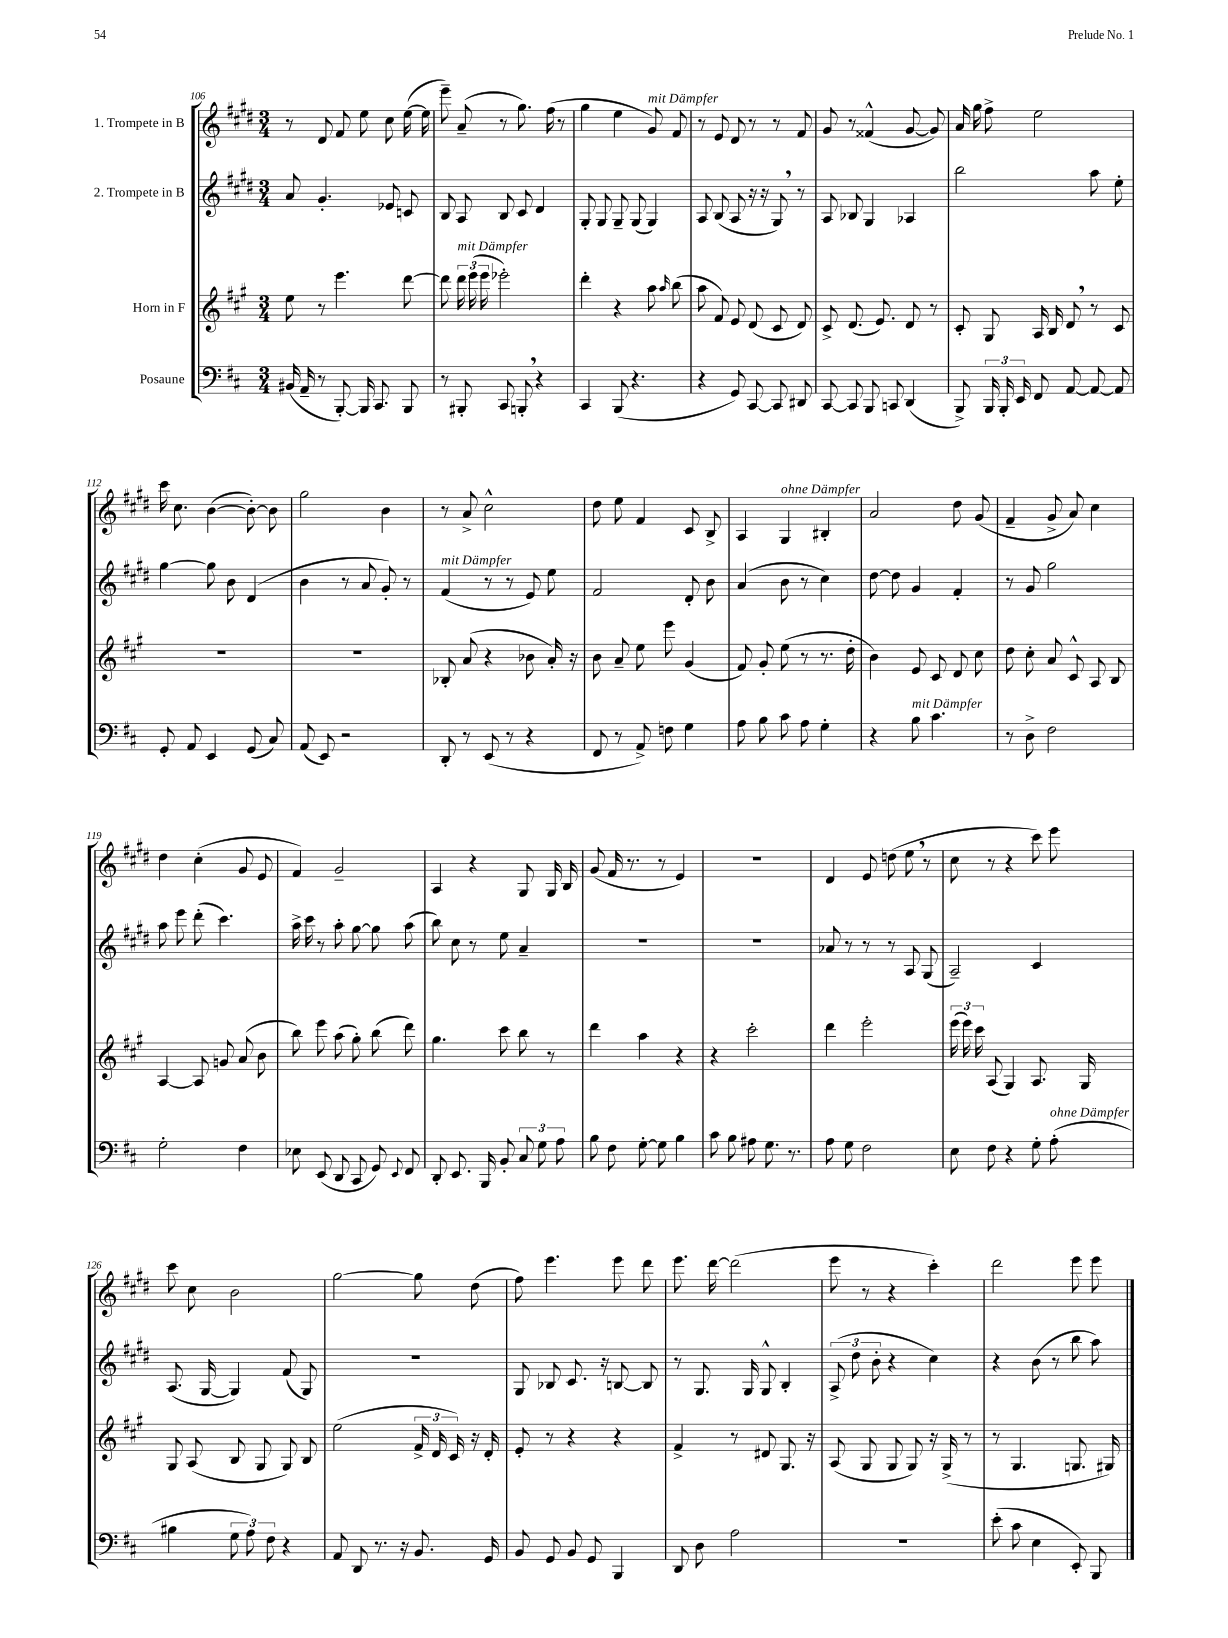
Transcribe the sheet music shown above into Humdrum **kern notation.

**kern	**kern	**kern	**kern
*staff4	*staff3	*staff2	*staff1
*clefF4	*clefG2	*clefG2	*clefG2
*k[f#c#]	*k[f#c#g#]	*k[f#c#g#d#]	*k[f#c#g#d#]
*M3/4	*M3/4	*M3/4	*M3/4
(16BB#	8ee	8a	8r
16AA~	.	.	.
8r	8r	4.g#'	8d#
[8BBB')	4.eee	.	8f#
16BBB]	.	.	8ee
8.CC#	.	.	.
.	.	8e-	8cc#
8BBB	[8ddd	8c	([16ee
.	.	.	16ee]
=	=	=	=
8r	8ddd]	8B	8eee~)
8BBB#'	24ddd	8A	(8a~
.	(24eee	.	.
.	24eee	.	.
8CC#	2eee-')	8B	8r
8BBB'	.	8c#	8.gg#)
4r	.	4d#	.
.	.	.	(16ff#
.	.	.	8r
=	=	=	=
4CC#	4ddd'	8G#'	4gg#
.	.	8G#	.
(8BBB	4r	8G#~	4ee
4.r	.	(8G#	.
.	8aa	4G#)	8g#)
.	16qqaa	.	.
.	(8bb	.	8f#
=	=	=	=
4r	8aa	8A	8r
.	8f#)	(8B	8e
8GG)	8e	8A	8d#
[8CC#	(8d	16r	8r
.	.	16r	.
8CC#]	8c#	8G#)	8r
8DD#	8d)	8r	8f#
=	=	=	=
[8CC#	8c#^	8A	8g#
8CC#]	(8.d	8B-	8r
8BBB	.	4G#	(4f##^^
.	8.e)	.	.
8CC	.	.	.
(4DD	8d	4A-	[8g#
.	8r	.	8g#])
=	=	=	=
8BBB^)	8c#'	2bb	16a
.	.	.	16gg#
24BBB	8G#	.	8ff#^
24BBB'	.	.	.
24EE	.	.	.
8FF#	16A	.	2ee
.	16B	.	.
[8AA	8d	.	.
8AA_	8r	8aa	.
8AA]	8c#	8ee'	.
=	=	=	=
8GG'	2.r	[4gg#	16ccc#
.	.	.	8.cc#
8AA	.	.	.
4EE	.	8gg#]	([4b
.	.	8b	.
(8GG	.	(4d#	8b'_)
8C#)	.	.	8b]
=	=	=	=
(8AA	2.r	4b	2gg#
8EE)	.	.	.
2r	.	8r	.
.	.	8a	.
.	.	8g#')	4b
.	.	8r	.
=	=	=	=
8DD'	8B-'	(4f#	8r
8r	(8a	.	8a^
(8EE	4r	8r	2cc#^^
8r	.	8r	.
4r	8b-	8e)	.
.	16a')	8ee	.
.	16r	.	.
=	=	=	=
8FF#	8b	2f#	8dd#
8r	8a~	.	8ee
8AA^)	8ee	.	4f#
8F	8eee	.	.
4G	(4g#	8d#'	8c#
.	.	8b	8B^
=	=	=	=
8A	8f#)	(4a	4A
8B	8g#'	.	.
8c#	(8ee	8b	4G#
8A	8r	8r	.
4G'	8.r	4cc#)	4B#'
.	16dd'	.	.
=	=	=	=
4r	4b)	[8dd#	2a
.	.	8dd#]	.
8B	8e	4g#	.
4.c#	8c#	.	.
.	8d	4f#'	8dd#
.	8cc#	.	(8g#
=	=	=	=
8r	8dd	8r	4f#~
8D^	8cc#'	8g#	.
2F#	8a	2gg#	8g#^
.	8c#^^	.	8a)
.	8A	.	4cc#
.	8B	.	.
=	=	=	=
2G'	[4A	8aa	4dd#
.	.	8eee	.
.	8A]	(8ddd#'	(4cc#'
.	8g	4.ccc#)	.
4F#	(8a	.	8g#
.	8b	.	8e
=	=	=	=
8E-	8bb)	16aa^	4f#)
.	.	16ccc#	.
(8EE	8eee	8r	.
8DD	(8aa	8aa'	2g#~
8CC#	8gg#')	[8gg#	.
8GG)	(8bb	8gg#]	.
8qqEE	.	.	.
8FF#	8ddd)	(8aa	.
=	=	=	=
8DD'	4.gg#	8bb)	4A
8.EE	.	8cc#	.
.	.	8r	4r
16BBB	.	.	.
8BB'	8ccc#	8ee	.
12C#	8bb	4a~	8G#
12G	.	.	.
.	8r	.	16G#
12A	.	.	.
.	.	.	16B
=	=	=	=
8B	4ddd	2.r	(8g#
8F#	.	.	16f#
.	.	.	8.r
[8G'	4aa	.	.
8G]	.	.	8r
4B	4r	.	4e)
=	=	=	=
8c#	4r	2.r	2.r
8B	.	.	.
8A#	2ccc#'	.	.
8.G	.	.	.
8.r	.	.	.
=	=	=	=
8A	4ddd	8a-	4d#
8G	.	8r	.
2F#	2eee'	8r	8e
.	.	8r	(8dd
.	.	8A	8ee
.	.	(8G#	8r
=	=	=	=
8E	(24eee	2A~)	8cc#
.	24eee)	.	.
.	24ccc#	.	.
8F#	(8A	.	8r
4r	4G#)	.	4r
8G'	8.A	4c#	8ccc#)
(8A'	.	.	8eee
.	16G#	.	.
=	=	=	=
4B#	8G#	(8.A	8ccc#
.	(8A	.	8cc#
.	.	[16G#	.
12G	8B	4G#])	2b
12A)	.	.	.
.	8G#	.	.
12F#	.	.	.
4r	8G#)	(8f#	.
.	8B	8G#)	.
=	=	=	=
8AA	(2ee	2.r	[2gg#
8DD	.	.	.
8.r	.	.	.
16r	.	.	.
8.BB	24f#^	.	8gg#]
.	24d	.	.
.	24c#)	.	.
.	16r	.	(8dd#
16GG	16d'	.	.
=	=	=	=
8BB	8e'	8G#	8ff#)
8GG	8r	8B-	4.eee
8BB	4r	8.c#	.
8GG	.	.	.
.	.	16r	.
4BBB	4r	[8B	8eee
.	.	8B]	8ddd#
=	=	=	=
8DD	4f#^	8r	8.eee
8D	.	8.G#	.
.	.	.	[16ddd#
2A	8r	.	(2ddd#]
.	.	16G#	.
.	8d#	8G#^^	.
.	8.G#	4B'	.
.	16r	.	.
=	=	=	=
2.r	(8A	(12A^	8eee
.	.	12dd#	.
.	8G#	.	8r
.	.	12b'	.
.	8G#	4r	4r
.	8G#)	.	.
.	16r	4cc#)	4ccc#')
.	(16G#^	.	.
.	8r	.	.
=	=	=	=
(8e'	8r	4r	2ddd#
8c#	4.G#	.	.
4E	.	(8b	.
.	.	8r	.
8EE')	8.G	8bb	8eee
8BBB	.	8aa)	8eee
.	16G#)	.	.
==	==	==	==
*-	*-	*-	*-
